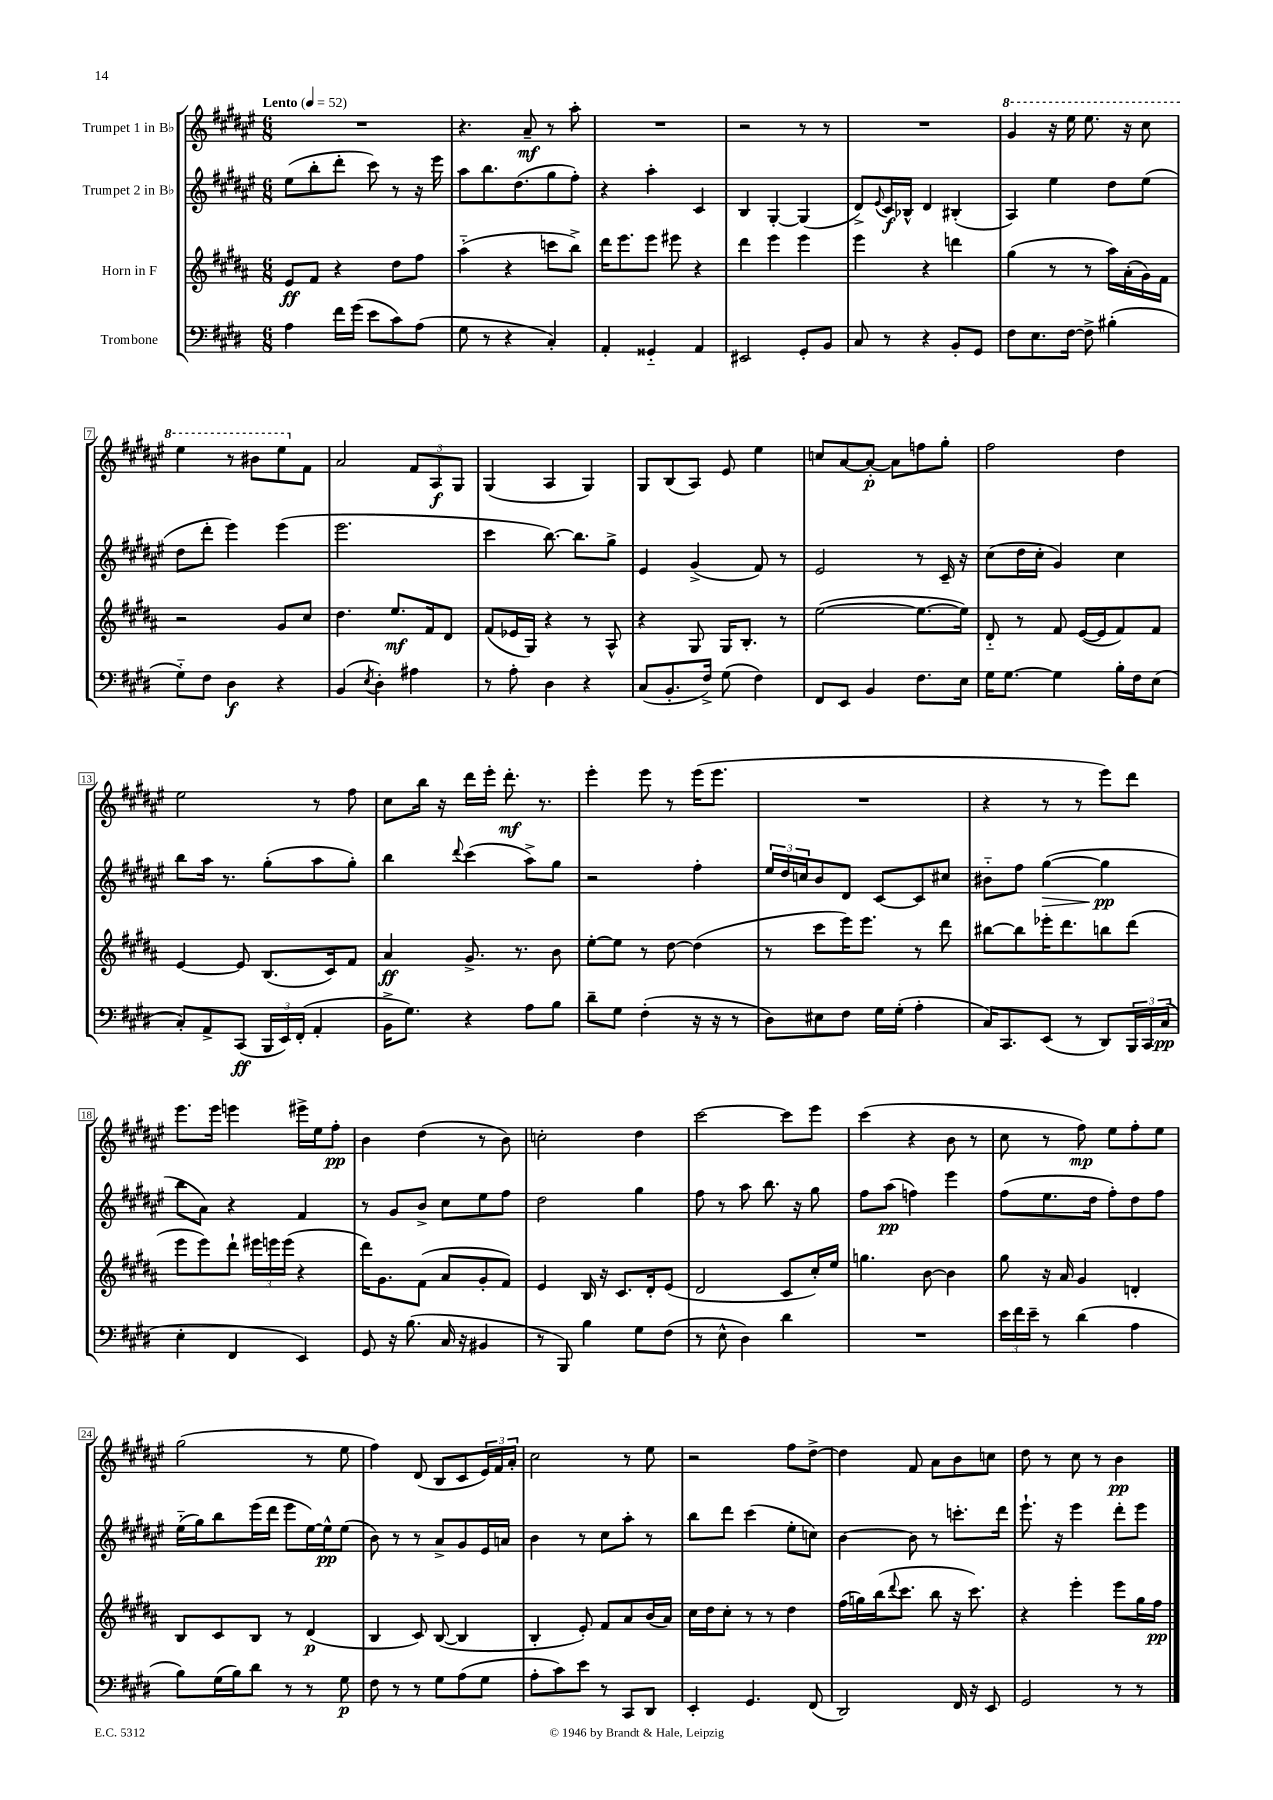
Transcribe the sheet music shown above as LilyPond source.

<<
\new StaffGroup <<
\new Staff = "s0" \with { instrumentName = "Trumpet 1 in Bb" } {
    \clef treble \key fis \major \numericTimeSignature \time 6/8 \tempo "Lento" 4 = 52
    R2. |
    r4. ais'8--\mf r8 ais''8-. |
    R2. |
    r2 r8 r8 |
    R2. |
    \ottava #1 gis''4 r16 eis'''16 eis'''8. r16 cis'''8 |
    eis'''4 r8 bis''8 eis'''8 \ottava #0 fis'8 |
    ais'2 \tuplet 3/2 { fis'8 ais8\f gis8 } |
    gis4( ais4 gis4) |
    gis8 b8( ais8) eis'8 eis''4 |
    c''8 ais'8~ ais'8~-.\p ais'8 f''8 gis''8-. |
    fis''2 dis''4 |
    eis''2 r8 fis''8 |
    cis''8 b''16 r16 dis'''16 eis'''16-. dis'''8.-.\mf r8. |
    eis'''4-. eis'''8 r8 eis'''16( eis'''8. |
    R2. |
    r4 r8 r8 eis'''8) dis'''8 |
    eis'''8. eis'''16 e'''4 eis'''16-> eis''16 fis''8-.\pp |
    b'4 dis''4( r8 b'8) |
    c''2-. dis''4 |
    cis'''2~ cis'''8 eis'''8 |
    cis'''4( r4 b'8 r8 |
    cis''8 r8 fis''8\mp) eis''8 fis''8-. eis''8 |
    gis''2( r8 eis''8 |
    fis''4) dis'8( b8 cis'8 \tuplet 3/2 { eis'16) fis'16 ais'16-. } |
    cis''2 r8 eis''8 |
    r2 fis''8 dis''8~-> |
    dis''4 fis'8 ais'8 b'8 c''8 |
    dis''8 r8 cis''8 r8 b'4\pp \bar "|." |
}
\new Staff = "s1" \with { instrumentName = "Trumpet 2 in Bb" } {
    \clef treble \key fis \major \numericTimeSignature \time 6/8
    eis''8( b''8-. dis'''8-. cis'''8) r8 r16 eis'''16 |
    ais''8 b''8. dis''8.( gis''8 fis''8-.) |
    r4 ais''4-. cis'4 |
    b4 gis4~-. gis4( |
    dis'8->) \appoggiatura { eis'8 } cis'16\f bes16-^ dis'4 bis4-.( |
    ais4) eis''4 dis''8 eis''8( |
    dis''8 dis'''8-. eis'''4) eis'''4( |
    eis'''2. |
    cis'''4 b''8.~) b''8. gis''8-> |
    eis'4 gis'4->( fis'8) r8 |
    eis'2 r8 cis'16-- r16 |
    cis''8( dis''16 cis''16-. gis'4) cis''4 |
    b''8 ais''16 r8. gis''8-.( ais''8 gis''8-.) |
    b''4 \appoggiatura { dis'''8 } cis'''4( ais''8->) gis''8 |
    r2 fis''4-. |
    \tuplet 3/2 { eis''16 dis''16 c''16 } b'8 dis'8 cis'8~ cis'8 cis''8 |
    bis'8-_ fis''8 gis''4~\>( gis''4\pp\! |
    b''8 ais'8) r4 fis'4 |
    r8 gis'8 b'8-> cis''8 eis''8 fis''8 |
    dis''2 gis''4 |
    fis''8 r8 ais''8 b''8. r16 gis''8 |
    fis''8 ais''8\pp( f''4) eis'''4 |
    fis''8( eis''8. dis''16 fis''8-.) dis''8 fis''8 |
    eis''16-_( gis''16) b''8 eis'''16( dis'''16 eis'''8 eis''16~) eis''16-^\pp eis''8( |
    b'8) r8 r8 ais'8-> gis'8 eis'16 a'16 |
    b'4 r8 cis''8 ais''8-. r8 |
    b''8 dis'''8 cis'''4( eis''8-. c''8) |
    b'4~ b'8 r8 c'''8.-. dis'''16 |
    eis'''8.-! r16 eis'''4 dis'''8-. eis'''8 \bar "|." |
}
\new Staff = "s2" \with { instrumentName = "Horn in F" } {
    \clef treble \key b \major \numericTimeSignature \time 6/8
    e'8\ff fis'8 r4 dis''8 fis''8 |
    ais''4-_( r4 c'''8 b''8->) |
    dis'''16 e'''8. e'''8 eis'''8 r4 |
    dis'''4 e'''4 e'''4 |
    e'''4 r4 d'''4 |
    gis''4( r8 r8 ais''16) ais'16-.( gis'16) fis'16 |
    r2 gis'8 cis''8 |
    dis''4. e''8.\mf fis'16 dis'8 |
    fis'8( ees'16 gis16) r4 r8 ais8-^ |
    r4 gis8 gis16 b8.-. r8 |
    e''2~( e''8.~ e''16) |
    dis'8-_ r8 fis'8 e'16~( e'16 fis'8) fis'8 |
    e'4~ e'8 b8.( cis'16) fis'8 |
    ais'4\ff gis'8.-> r8. b'8 |
    e''8~-. e''8 r8 dis''8~ dis''4( |
    r8 cis'''8 e'''16) e'''8. r8 dis'''8 |
    bis''8~ bis''8 ees'''16-. dis'''8. b''8 dis'''8( |
    e'''8 e'''8) dis'''8-! \tuplet 3/2 { eis'''16 e'''16 e'''16( } r4 |
    dis'''16) gis'8. fis'8( ais'8 gis'8-. fis'8) |
    e'4 b16 r16 cis'8. dis'16-. e'8( |
    dis'2 cis'8 cis''16-.) e''16 |
    g''4. b'8~ b'4 |
    gis''8 r16 ais'16 gis'4 d'4-. |
    b8 cis'8 b8 r8 dis'4\p( |
    b4 cis'8) b8~( b4 |
    b4-. e'8-.) fis'8 ais'8 b'16( ais'16) |
    cis''16 dis''16 cis''8-. r8 r8 dis''4 |
    fis''16( g''16) b''16( \appoggiatura { dis'''8 } cis'''8. b''8 r16 cis'''8.) |
    r4 e'''4-. e'''8 gis''16 fis''16\pp \bar "|." |
}
\new Staff = "s3" \with { instrumentName = "Trombone" } {
    \clef bass \key e \major \numericTimeSignature \time 6/8
    a4 fis'16 gis'16( e'8 cis'8) a8( |
    gis8 r8 r4 cis4-.) |
    a,4-. gisis,4-_ a,4 |
    eis,2 gis,8-. b,8 |
    cis8 r8 r4 b,8-. gis,8 |
    fis8 e8. fis16~ fis8-> bis4-.( |
    gis8-_) fis8 dis4\f r4 |
    b,4( \acciaccatura { e8 } dis4-.) ais4 |
    r8 a8-. dis4 r4 |
    cis8( b,8.-. fis16->) gis8( fis4) |
    fis,8 e,8 b,4 fis8. e16 |
    gis16 gis8.~ gis4 b16-. fis16 e8( |
    cis8-.) a,8-> cis,8\ff( \tuplet 3/2 { b,,16 e,16) fis,16-.( } a,4-. |
    b,16-> gis8.) r4 a8 b8 |
    dis'8-- gis8 fis4-.( r16 r16 r8 |
    dis8) eis8 fis8 gis16 gis16-.( a4-. |
    cis16) cis,8. e,8( r8 dis,8) \tuplet 3/2 { b,,16 cis,16 cis16\pp( } |
    e4-. fis,4 e,4) |
    gis,8 r16 b8.( cis16 r16 bis,4 |
    r8 b,,8) b4 gis8 fis8( |
    r8 e8-^ dis4) dis'4 |
    R2. |
    \tuplet 3/2 { e'16 fis'16 e'16-- } r8 dis'4( a4 |
    b8) gis16( b16) dis'8 r8 r8 gis8\p |
    fis8 r8 r8 gis8 a8( gis8 |
    a8-. cis'8) e'8 r8 cis,8 dis,8 |
    e,4-. gis,4. fis,8( |
    dis,2) fis,16 r16 e,8 |
    gis,2 r8 r8 \bar "|." |
}
>>
>>
\layout { \context { \Score \override BarNumber.stencil = #(make-stencil-boxer 0.1 0.3 ly:text-interface::print) } }
